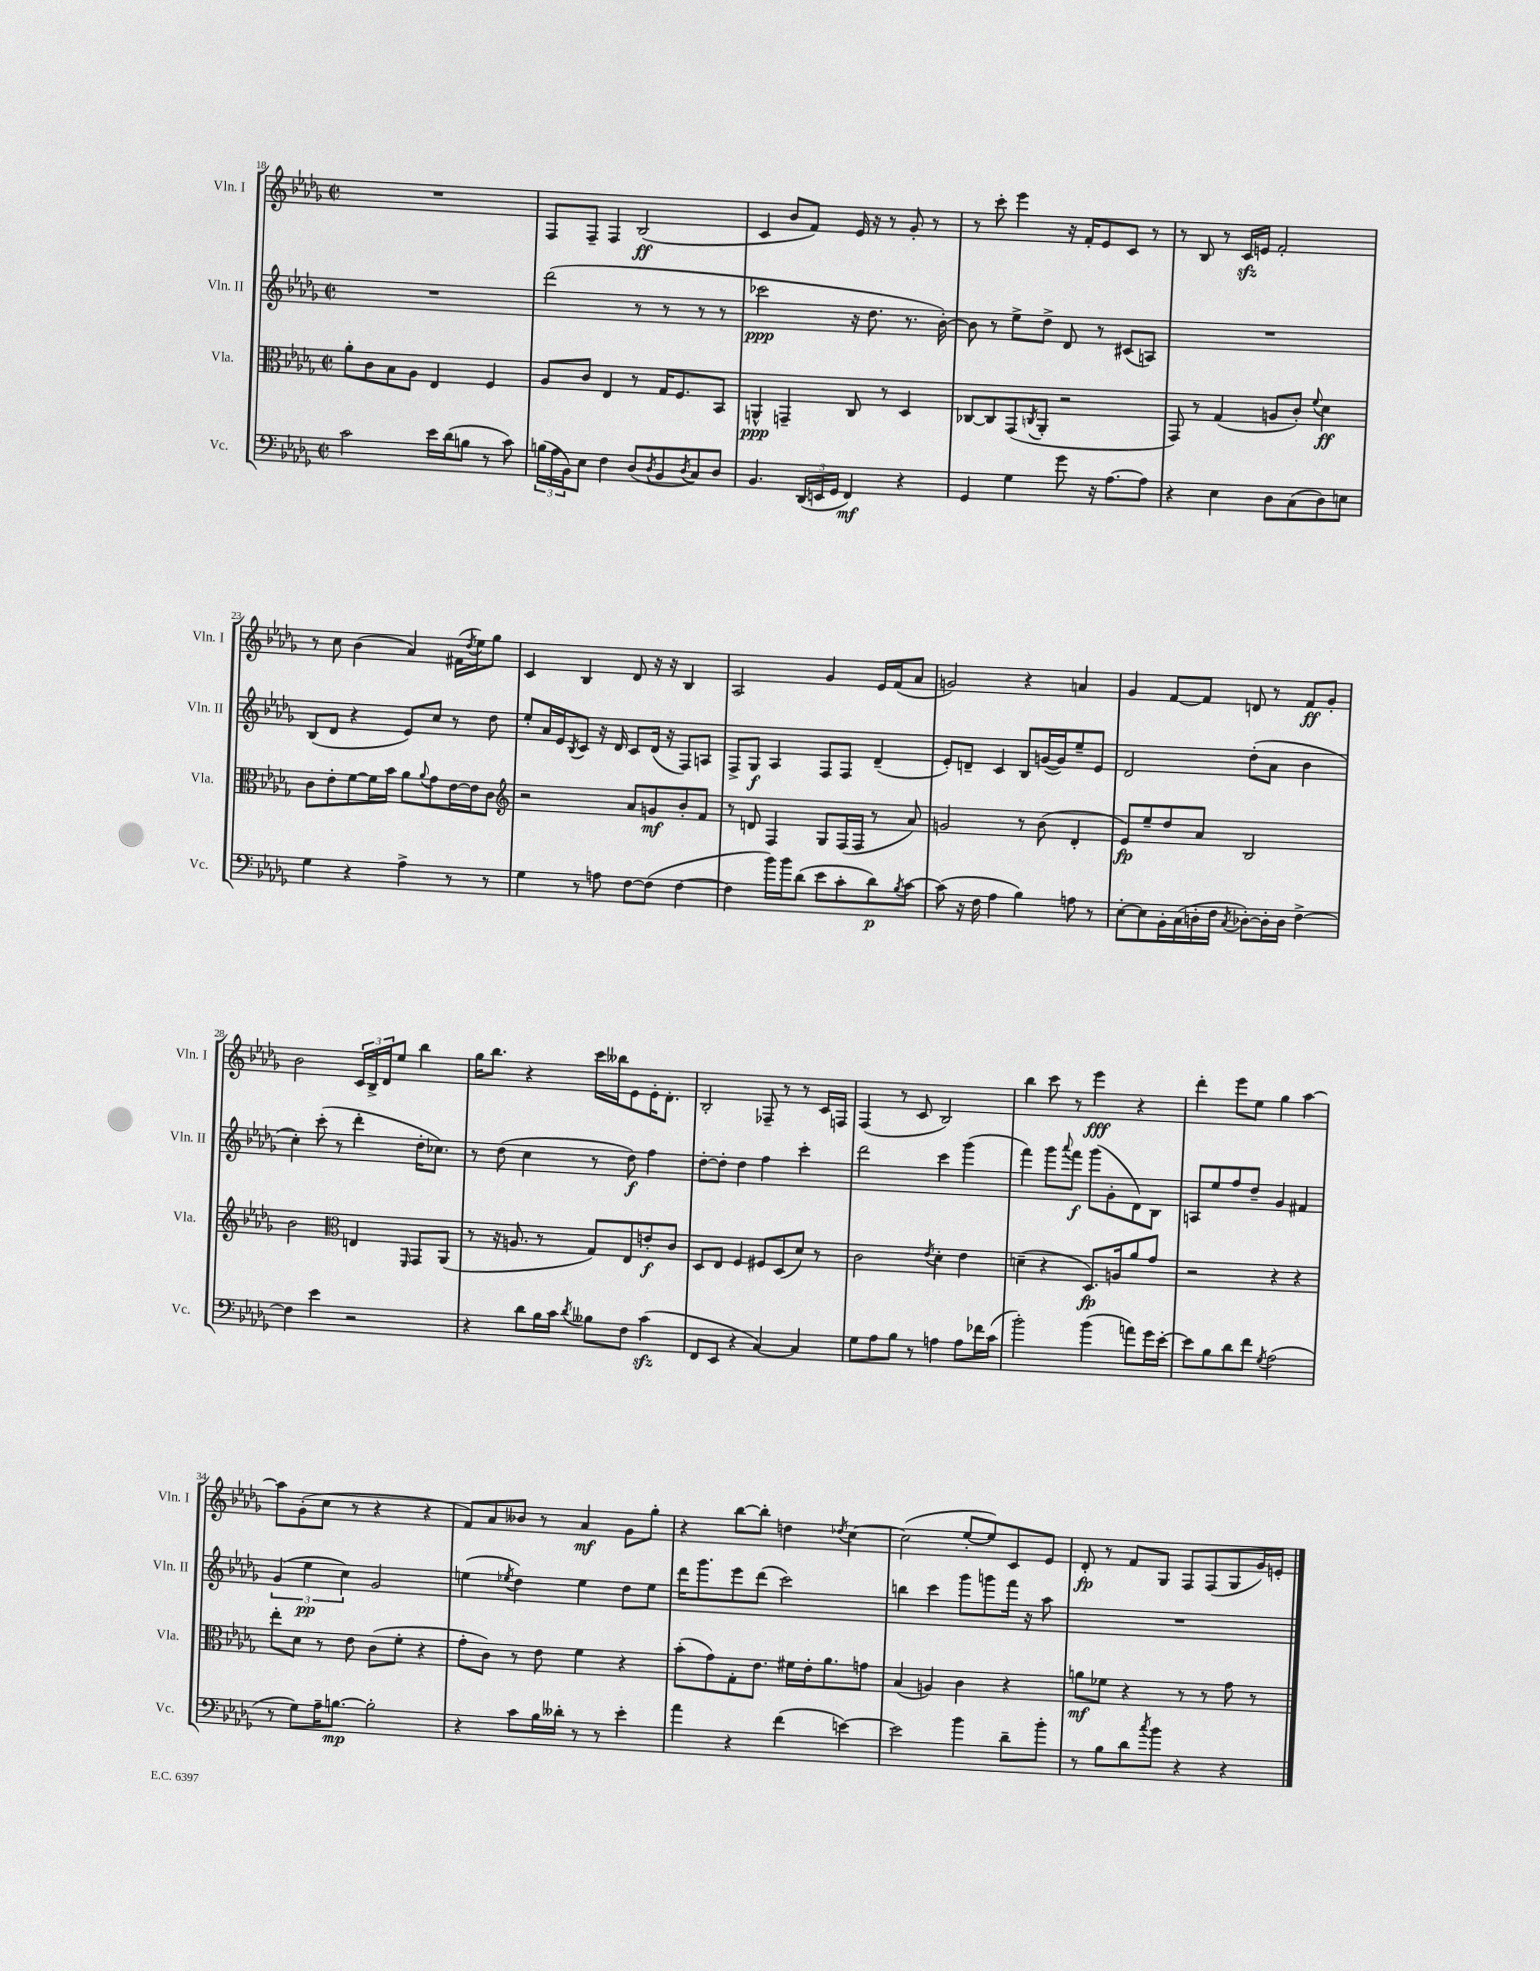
<<
\new StaffGroup <<
\new Staff = "s0" \with { instrumentName = "Vln. I" shortInstrumentName = "Vln. I" } {
    \clef treble \key des \major \defaultTimeSignature \time 2/2
    R1 |
    f8 f8-- f4 bes2\ff( |
    c'4 bes'8 f'8) ees'16 r16 r8 ges'8-. r8 |
    r8 c'''8-. ees'''4 r16 f'16-. ees'8 c'8 r8 |
    r8 bes8 r8 c'16\sfz e'16 f'2-. |
    r8 c''8 bes'4( aes'4) fis'16( \acciaccatura { des''8 } ees''16) ges''8 |
    c'4 bes4 des'8 r16 r16 bes4 |
    aes2 ges'4 ees'16 f'16( aes'8 |
    g'2) r4 a'4 |
    ges'4 f'8~ f'8 d'8 r8 f'8\ff ges'8-. |
    bes'2 \tuplet 3/2 { c'16 bes16-> des'16 } ees''8 bes''4 |
    ges''16 bes''8. r4 c'''16 beses''16 ees'8 ees'16-. des'8.-. |
    bes2-. fes8-- r8 r8 c'16 f16 |
    f4( r8 c'8 bes2) |
    bes''4 c'''8 r8 ees'''4\fff r4 |
    des'''4-. ees'''8 ees''8 ges''4 aes''4~ |
    aes''8 ges'8-.( c''8 r8 r4 r4 |
    f'8) aes'8 beses'8 r8 aes'4\mf ges'8 ges''8-. |
    r4 bes''8~ bes''8-. d''4 \acciaccatura { des''8 } c''4~ |
    c''2( ees''8~-. ees''8) c'8 ees'8 |
    des'8-.\fp r8 f'8 ges8 f8 f8( ges8 ges'16) e'16-. \bar "|." |
}
\new Staff = "s1" \with { instrumentName = "Vln. II" shortInstrumentName = "Vln. II" } {
    \clef treble \key des \major \defaultTimeSignature \time 2/2
    R1 |
    des'''2( r8 r8 r8 r8 |
    ces'''2\ppp r16 des''8. r8. bes'16~-.) |
    bes'8 r8 ees''8-> des''8-> des'8 r8 cis'8( a8) |
    R1 |
    bes8( des'8 r4 ees'8) c''8 r8 des''8 |
    ees''8-. aes'16 ees'16 \acciaccatura { bes8 } c'8 r16 des'16 c'8 des'16( r16 f8) a8 |
    f8-> ges8\f aes4 f8 f8 des'4--( |
    ees'8-.) d'8-- c'4 bes8 g'16~( g'16) ees''8-- ees'8 |
    des'2 des''8-.( aes'8 bes'4 |
    c''4-.) c'''8-.( r8 des'''4-. des''16-. ces''8.) |
    r8 des''8( c''4 r8 des''8\f) f''4 |
    des''8~-. des''8-. des''4 f''4 c'''4-. |
    des'''2 c'''4 ges'''4( |
    f'''4) ges'''8 \appoggiatura { aes'''8 } f'''8\f ges'''8( ges'8-. des'8) bes8 |
    a8 ees''8 f''8 des''8-- ges'4 fis'4 |
    \tuplet 3/2 { ges'4( ees''4\pp c''4) } ges'2 |
    e''4( \acciaccatura { ees''8 } des''4) ees''4 des''8 ees''8 |
    des'''16 ges'''8. ees'''8 des'''8( c'''2) |
    b''4 c'''4 ges'''8 g'''8 f'''16 r16 aes''8 |
    R1 \bar "|." |
}
\new Staff = "s2" \with { instrumentName = "Vla." shortInstrumentName = "Vla." } {
    \clef alto \key des \major \defaultTimeSignature \time 2/2
    aes'8-. c'8 bes8 aes8 ees4 f4 |
    aes8 c'8 ees4 r8 ges16 f8. bes,8 |
    a,4-^\ppp g,4-- c8 r8 des4 |
    ces8~ ces8 ges,8( \acciaccatura { c8 } aes,8-. r2 |
    ges,8) r8 ges4( a8 c'8-.) \appoggiatura { f'8 } des'4\ff |
    c'8 ees'8-. f'8~ f'16 bes'16 aes'8 \appoggiatura { aes'8 } ges'8 ees'16~ ees'16 c'8 |
    \clef treble r2 aes'8 g'8\mf bes'8-. f'8 |
    r8 d'8 f4 ges8 f16( f16 r8 aes'8) |
    g'2 r8 bes'8( des'4-. |
    ees'8\fp) ees''8-- des''8 aes'8 bes2 |
    bes'2 \clef alto e4 \grace { f,16 } ges,8 aes,8( |
    r8 r16 a8. r8 ges8) ees8 e'8-.\f c'8 |
    des8 ees8 f4 fis8 des8( des'8) r8 |
    c'2 \acciaccatura { ees'8 } des'4-. ees'4 |
    d'4--( r4 des8.\fp) a16 aes'8 ges'8 |
    r2 r4 r4 |
    ees''8-. des'8 r8 ees'8 c'8( f'8-. r4 |
    ges'8-. c'8) r8 ees'8 f'4 r4 |
    bes'8-.( ges'8) ges8-. ees'8. fis'16 ees'16-. aes'8. g'8 |
    bes4( a4) c'4 r4 |
    a'8\mf fes'8 r4 r8 r8 ges'8 r8 \bar "|." |
}
\new Staff = "s3" \with { instrumentName = "Vc." shortInstrumentName = "Vc." } {
    \clef bass \key des \major \defaultTimeSignature \time 2/2
    c'2 ees'16 des'16( b8 r8 c'8) |
    \tuplet 3/2 { b16( aes16 bes,16) } ees8 f4 des8( \acciaccatura { des8 } bes,8 \acciaccatura { des8 } c8) des8 |
    bes,4. \tuplet 3/2 { des,16( e,16 ges,16 } f,4\mf) r4 |
    ges,4 ges4 ges'8 r16 aes8.~ aes8 |
    r4 ees4 des8 c8( des8) e8 |
    ges4 r4 aes4-> r8 r8 |
    ges4 r8 a8 f8~ f8( f4~ |
    f4 bes'16) bes'16 des'8( ees'8 c'8-. des'8\p) \acciaccatura { bes8 } c'8~ |
    c'8( r16 f16 aes4 bes4) a8 r8 |
    ees8~-. ees8 bes,16-. c16( d16-. f16 \acciaccatura { c8 } des8~-.) des16-. des16 f4~-> |
    f4 ees'4 r2 |
    r4 des'8 bes16 c'16 \acciaccatura { des'8 } beses8 f8 c'4\sfz( |
    f,8 ees,8 r4 c4~) c4 |
    ges8 aes8 bes8 r8 a4 a8 fes'16 c'16( |
    bes'2-.) bes'4( a'8) ges'16 ees'16~-. |
    ees'8 bes8 des'8 f'8 \acciaccatura { ges8 } aes2( |
    r8 ges8) aes16-- b8.~\mp b2-. |
    r4 c'8 bes16 deses'16-. r8 r8 ees'4-. |
    aes'4 r4 f'4( e'4~) |
    e'2 bes'4 des'8-- bes'8-. |
    r8 bes8 des'8 \acciaccatura { c''8 } bes'8 r4 r4 \bar "|." |
}
>>
>>
\layout { \context { \Score currentBarNumber = #18 } }
